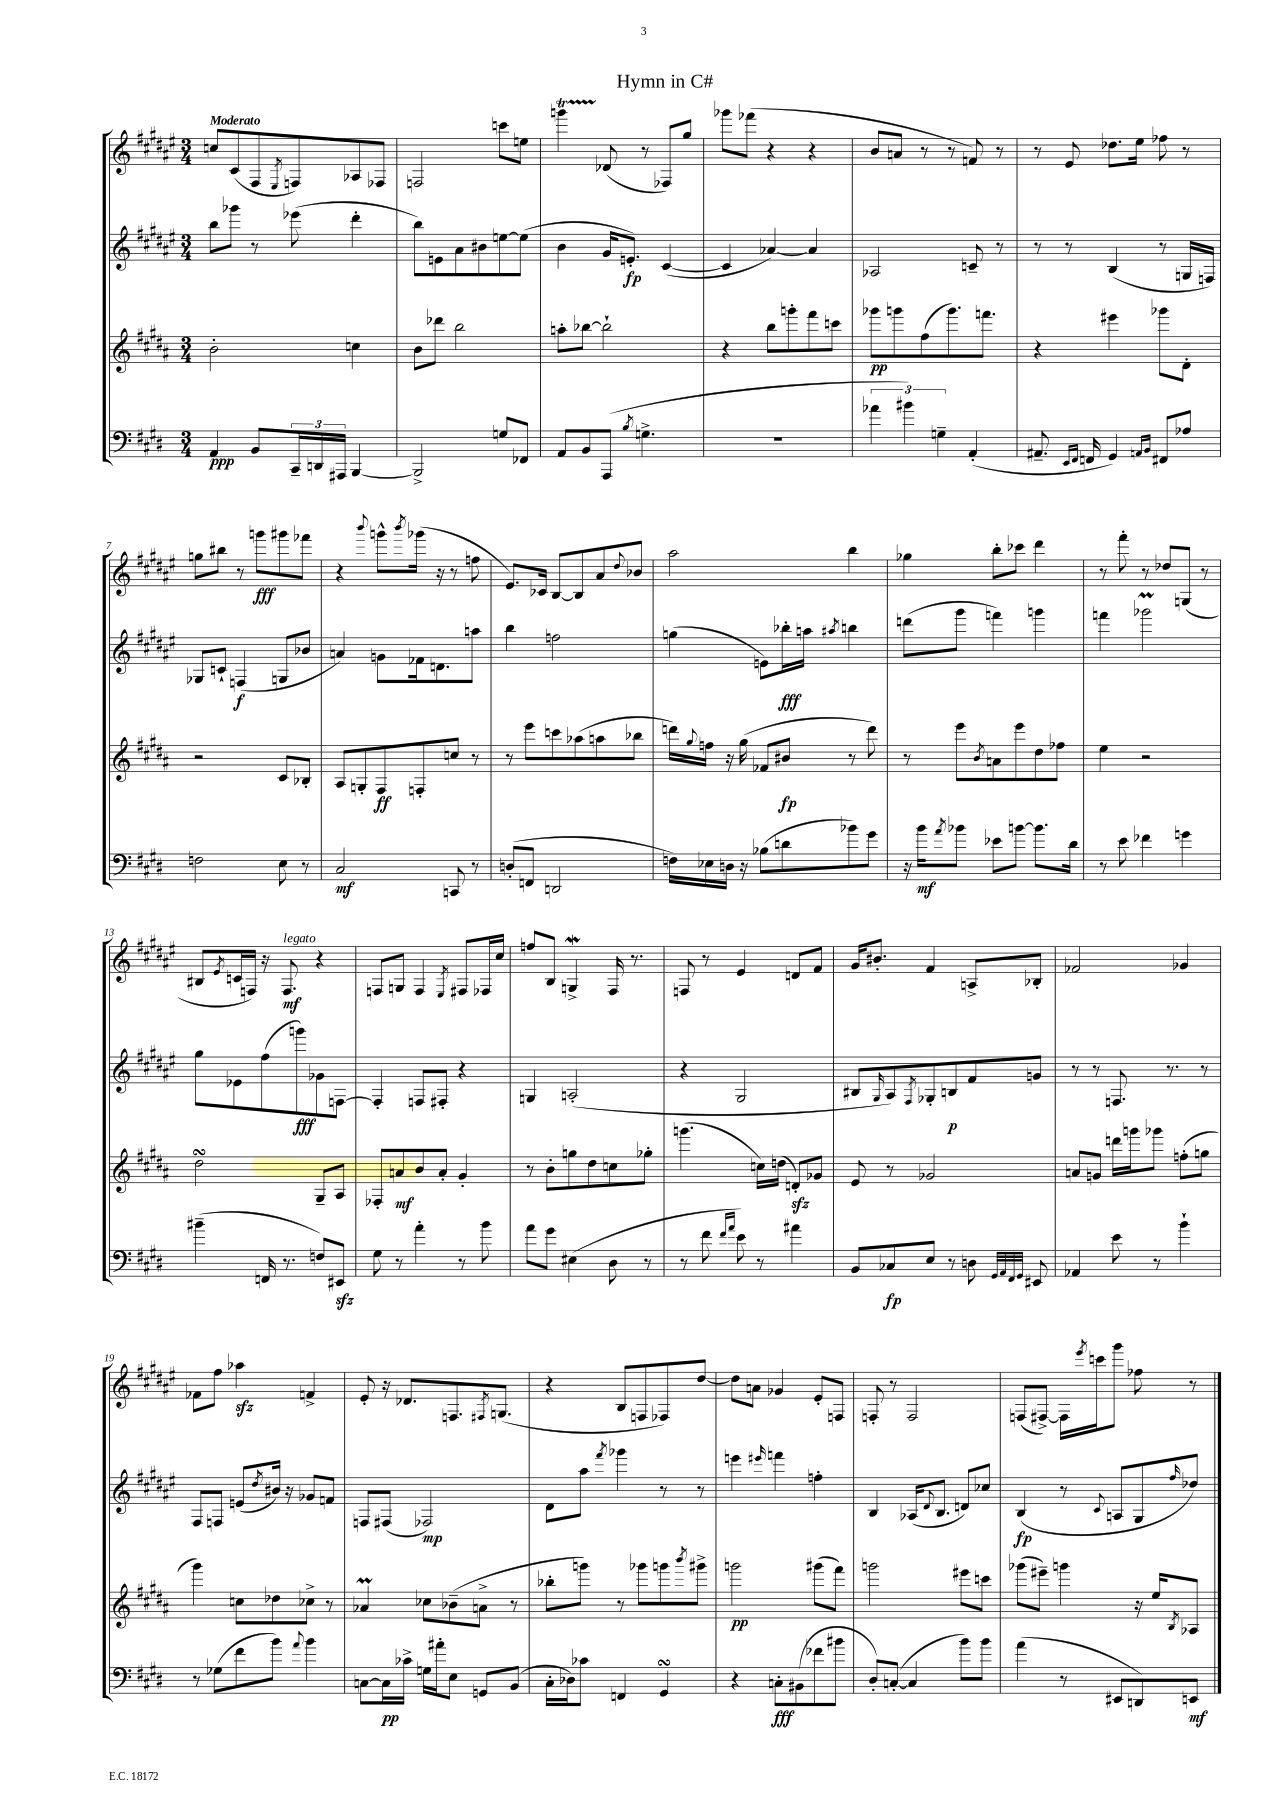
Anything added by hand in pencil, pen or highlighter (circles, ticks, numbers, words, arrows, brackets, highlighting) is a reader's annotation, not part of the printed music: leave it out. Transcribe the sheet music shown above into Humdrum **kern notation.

**kern	**dynam	**kern	**dynam	**kern	**dynam	**kern	**dynam
*part4	*part4	*part3	*part3	*part2	*part2	*part1	*part1
*staff4	*staff4	*staff3	*staff3	*staff2	*staff2	*staff1	*staff1
*clefF4	*	*clefG2	*	*clefG2	*	*clefG2	*
*k[f#c#g#d#]	*	*k[f#c#g#d#a#]	*	*k[f#c#g#d#a#e#]	*	*k[f#c#g#d#a#e#]	*
*M3/4	*	*M3/4	*	*M3/4	*	*M3/4	*
=1	=1	=1	=1	=1	=1	=1	=1
!	!	!	!	!	!	!LO:TX:a:B:t=Moderato	!
4AA/	ppp	2b'\	.	8bb\L	.	8ccn/L	.
.	.	.	.	8ggg-X\J	.	(8c#/	.
8BB/L	.	.	.	8r	.	8F#/	.
.	.	.	.	.	.	8qE#/	.
24CC#~/L	.	.	.	(8eee-X\	.	8Fn/)	.
24DDn/	.	.	.	.	.	.	.
24AAA#X/JJ	.	.	.	.	.	.	.
[4BBB/	.	4ccn\	.	4ddd#'\	.	8A-X/	.
.	.	.	.	.	.	8F-X/J	.
=2	=2	=2	=2	=2	=2	=2	=2
2BBB^/]	.	8b\L	.	8bb\L)	.	2Fn/	.
.	.	8ddd-X\J	.	8en\	.	.	.
.	.	2bb\	.	8a#\	.	.	.
.	.	.	.	8b#X\	.	.	.
8Gn/L	.	.	.	[8een\	.	8cccn\L	.
8FF-X/J	.	.	.	(8ee\J]	.	8een\J	.
=3	=3	=3	=3	=3	=3	=3	=3
8AA/L	.	8aan'\L	.	4b\	.	4gggnT\	.
8BB/	.	[8bb-X\J	.	.	.	.	.
(8AAA/J	.	2bb-`\]	.	16g#/KL	.	(8d-X/	.
.	.	.	.	8.en'/J)	fp	.	.
8qB/	.	.	.	.	.	.	.
4.Gn^\	.	.	.	.	.	8r	.
.	.	.	.	([4c#/	.	8F-X/L)	.
.	.	.	.	.	.	8gg#/J	.
=4	=4	=4	=4	=4	=4	=4	=4
2.r	.	4r	.	4c#/]	.	8ggg-X\L	.
.	.	.	.	.	.	(8fff-X\J	.
.	.	8bb\L	.	[4a-X/)	.	4r	.
.	.	8gggn'\	.	.	.	.	.
.	.	8fff#\	.	4a-/]	.	4r	.
.	.	8cccn\J	.	.	.	.	.
=5	=5	=5	=5	=5	=5	=5	=5
6a-X\	.	8ggg-X\L	pp	2A-X/	.	8b/L	.
.	.	8gggn\	.	.	.	8an/J	.
6b#X\)	.	.	.	.	.	.	.
.	.	(8ff#\	.	.	.	8r	.
6Gn~\	.	.	.	.	.	.	.
.	.	8.ggg\)	.	.	.	8r	.
(4AA'/	.	.	.	8cn~/	.	8fn/)	.
.	.	8.fffn\J	.	.	.	.	.
.	.	.	.	8r	.	8r	.
=6	=6	=6	=6	=6	=6	=6	=6
8.AA#X~/	.	4r	.	8r	.	8r	.
.	.	.	.	8r	.	8e#/	.
16qqEE/LL	.	.	.	.	.	.	.
16qqFF#/JJ	.	.	.	.	.	.	.
16FFn/	.	.	.	.	.	.	.
4GG#/)	.	4eee#X\	.	(4B/	.	8.dd-X\L	.
.	.	.	.	.	.	16ee#\Jk	.
16qqAAn/LL	.	.	.	.	.	.	.
16qqBB/JJ	.	.	.	.	.	.	.
8FF#X/L	.	8ggg-X\L	.	8r	.	8ff-X\	.
8A-X/J	.	8d#'\J	.	16Gn/LL	.	8r	.
.	.	.	.	16Fn/JJ)	.	.	.
!!LO:LB:g=z
=7	=7	=7	=7	=7	=7	=7	=7
2Fn\	.	2r	.	8G-X/L	.	8ggn\L	.
.	.	.	.	8cn`/J	.	8bb#X\J	.
.	.	.	.	(4Fn/	f	8r	.
.	.	.	.	.	.	8gggn\L	fff
8E\	.	8c#/L	.	8Gn/L	.	8ggg#X\	.
8r	.	8B-X'/J	.	8b-X/J	.	8fff-X\J	.
=8	=8	=8	=8	=8	=8	=8	=8
2C#/	mf	8A#/L	.	4an/)	.	4r	.
.	.	8Gn'/	.	.	.	.	.
.	.	.	.	.	.	8qqbbb/	.
.	.	8F#/	ff	8gn\L	.	8gggn^^\L	.
.	.	.	.	.	.	8qbbb/	.
.	.	8Fn'/	.	16f-X\k	.	(16ggg-X\Jk	.
.	.	.	.	8.dn\	.	16r	.
8CCn/	.	8ccn/J	.	.	.	8r	.
8r	.	8r	.	8aan\J	.	8ffn\	.
=9	=9	=9	=9	=9	=9	=9	=9
(8Dn'/L	.	8r	.	4bb\	.	8.e#/L)	.
8FFn/J	.	8eee\L	.	.	.	.	.
.	.	.	.	.	.	16c-X/Jk	.
2DDn/	.	8cccn\	.	2ffn\	.	[8B/L	.
.	.	(8aa-X\	.	.	.	8B/]	.
.	.	8aan\	.	.	.	8a#/	.
.	.	.	.	.	.	8qqdd#/	.
.	.	8bb-X\J	.	.	.	8b-X/J	.
=10	=10	=10	=10	=10	=10	=10	=10
16Fn\LL)	.	16dddn\LL)	.	(4ggn\	.	2aa#\	.
.	.	8qqgg#/	.	.	.	.	.
16E-X\	.	16ffn\JJ	.	.	.	.	.
16Dn\JJ	.	16r	.	.	.	.	.
16r	.	(16gg#\	.	.	.	.	.
(8B-X\L	.	8f-X/L	.	8en\L)	.	.	.
8dn\	.	8b#X/J	fp	16bb-X'\L	fff	.	.
.	.	.	.	16aan\JJ	.	.	.
.	.	.	.	8qaa#X/	.	.	.
8b-X\)	.	8r	.	4bbn\	.	4bb\	.
8g#\J	.	8ddd\)	.	.	.	.	.
=11	=11	=11	=11	=11	=11	=11	=11
16r	.	8r	.	(8dddn\L	.	4gg-X\	.
16b\KL	mf	.	.	.	.	.	.
8qa/	.	.	.	.	.	.	.
8b-X\J	.	8eee\L	.	8ggg#\J	.	.	.
.	.	8qb/	.	.	.	.	.
8e-X\L	.	8an\	.	4fffn\)	.	8bb'\L	.
[8bn\J	.	8eee\	.	.	.	8ccc-X\J	.
8.b\L]	.	8dd#\	.	4gggn\	.	4ddd#\	.
.	.	8ff-X\J	.	.	.	.	.
16d#\Jk	.	.	.	.	.	.	.
=12	=12	=12	=12	=12	=12	=12	=12
8r	.	4ee\	.	4fffn\	.	8r	.
8e\	.	.	.	.	.	8fff#'\	.
4f-X\	.	2r	.	2ggg-XM\	.	8r	.
.	.	.	.	.	.	8dd-X/L	.
4gn\	.	.	.	.	.	(8Gn/J	.
.	.	.	.	.	.	8r	.
!!LO:LB:g=z
=13	=13	=13	=13	=13	=13	=13	=13
(4b#X~\	.	2dd#sSsS\	.	8gg#\L	.	8B#X/L	.
.	.	.	.	.	.	8qe#/	.
.	.	.	.	8e-X\	.	16cn/L	.
.	.	.	.	.	.	16Fn/JJ)	.
16FFn/	.	.	.	(8ff#\	.	16r	.
!	!	!	!	!	!	!LO:TX:a:i:t=legato	!
8.r	.	.	.	.	.	8.F/	mf
.	.	.	.	8gggn\)	fff	.	.
8Fn/L)	.	8G#~/L	.	8g-X\	.	4r	.
8EE#Xzz/J	.	8A#/J	.	[8Fn\J	.	.	.
=14	=14	=14	=14	=14	=14	=14	=14
8G#\	.	8F-X'/L	.	4F'/]	.	8Fn/L	.
8r	.	8an/	mf	.	.	8Gn/J	.
4a'\	.	8b/	.	8Fn/L	.	4F/	.
.	.	8a'/J	.	8F#X'/J	.	.	.
.	.	.	.	.	.	8qE#/	.
8r	.	4g#'/	.	4r	.	8F#X/L	.
8b\	.	.	.	.	.	16F-X/L	.
.	.	.	.	.	.	16cc#/JJ	.
=15	=15	=15	=15	=15	=15	=15	=15
8a\L	.	8r	.	4Gn/	.	8ffn/L	.
8g#\J	.	8b'\L	.	.	.	8B/J	.
(4E#X\	.	8ggn\	.	(2An'/	.	4Gnw^/	.
.	.	8dd#\	.	.	.	.	.
8D#\	.	8ccn\	.	.	.	16F#/	.
.	.	.	.	.	.	8.r	.
8r	.	8gg-X'\J	.	.	.	.	.
=16	=16	=16	=16	=16	=16	=16	=16
8r	.	(4.gggn\	.	4r	.	8Fn/	.
8f#\	.	.	.	.	.	8r	.
16qqf#/LL	.	.	.	.	.	.	.
16qqa/JJ	.	.	.	.	.	.	.
8e\)	.	.	.	2G#/	.	4e#/	.
8r	.	16ccn\LL)	.	.	.	.	.
.	.	(16ddn\JJ	.	.	.	.	.
4a#X\	.	8dnzz'/L)	.	.	.	8dn/L	.
.	.	8g-X/J	.	.	.	8f#/J	.
=17	=17	=17	=17	=17	=17	=17	=17
8BB/L	.	8e/	.	8B#X/L	.	16g#/KL	.
.	.	.	.	.	.	8.b#X'/J	.
.	.	.	.	16qqG#/	.	.	.
8C-X/	fp	8r	.	8A#/)	.	.	.
.	.	.	.	8qF#/	.	.	.
8E/J	.	2g-X/	.	8G-X'/	.	4f#/	.
8r	.	.	.	8Bn/	p	.	.
8Dn\	.	.	.	8f#/	.	8An^/L	.
32qqGG#/LLL	.	.	.	.	.	.	.
32qqAA/	.	.	.	.	.	.	.
32qqFF#/	.	.	.	.	.	.	.
32qqGG#/JJJ	.	.	.	.	.	.	.
8EE#X/	.	.	.	8gn/J	.	8B-X'/J	.
=18	=18	=18	=18	=18	=18	=18	=18
4AA-X/	.	8an/L	.	8r	.	2f-X/	.
.	.	8gn/J	.	8r	.	.	.
8e\	.	16dddn\LL	.	8.Fn/	.	.	.
.	.	16gggn\J	.	.	.	.	.
8r	.	8ggg-X\J	.	.	.	.	.
.	.	.	.	8.r	.	.	.
4b`\	.	(8ffn'\L	.	.	.	4g-X/	.
.	.	8ggn\J	.	8r	.	.	.
!!LO:LB:g=z
=19	=19	=19	=19	=19	=19	=19	=19
8r	.	4ggg#\)	.	8F#/L	.	8f-X\L	.
(8G-X\L	.	.	.	8Fn/J	.	8ff#\J	.
8f#\	.	8ccn\L	.	(8en/L	.	4aa-Xzz\	.
.	.	.	.	8qdd#/	.	.	.
8b\J)	.	8dd-X\	.	16b#X/Jk)	.	.	.
.	.	.	.	16r	.	.	.
8qqa/	.	.	.	.	.	.	.
4b\	.	8cc-X^\J	.	8g-X/L	.	4fn^/	.
.	.	8r	.	8fn/J	.	.	.
=20	=20	=20	=20	=20	=20	=20	=20
[8Cn\L	.	4a-XM/	.	8Fn/L	.	8e#'/	.
16C\L]	pp	.	.	(8F#X/J	.	16r	.
16c-X^\JJ	.	.	.	.	.	8.d-X/L	.
16Gn\LL	.	8cc-X\L	.	2F-X/)	mp	.	.
16a#X'\J	.	.	.	.	.	.	.
8E\J	.	(8b-X~\	.	.	.	8.Fn/	.
8GGn/L	.	8an^\J	.	.	.	.	.
.	.	.	.	.	.	8qF#X/	.
.	.	.	.	.	.	(8.Gn/J	.
(8BB/J	.	8r	.	.	.	.	.
=21	=21	=21	=21	=21	=21	=21	=21
16C#'\LL	.	8bb-X'\L	.	8d#\L	.	4r	.
16D-X\J)	.	.	.	.	.	.	.
8c-X\J	.	8gggn\J)	.	8aa#\J	.	.	.
.	.	.	.	8qfff#/	.	.	.
4FFn/	.	8r	.	4ggg-X\	.	8B/L	.
.	.	8ggg-X\L	.	.	.	8Fn/	.
4GG#sSsS/	.	8gggn\	.	8r	.	8F-X/)	.
.	.	8qbbb/	.	.	.	.	.
.	.	8ggg#X^\J	.	8r	.	[8dd#/J	.
=22	=22	=22	=22	=22	=22	=22	=22
4r	.	2gggn\	pp	4eeen\	.	8dd#\L]	.
.	.	.	.	.	.	8an\J	.
.	.	.	.	16qqeee#X/	.	.	.
8Cn'\L	fff	.	.	4fffn\	.	4g-X/	.
(8BB#X\	.	.	.	.	.	.	.
8f-X\	.	(8ggg#X\L	.	4ffn'\	.	8e#'/L	.
8b#X\J	.	8fff#\J)	.	.	.	8Fn/J	.
=23	=23	=23	=23	=23	=23	=23	=23
8D#'/L)	.	2gggn\	.	4B/	.	8Fn'/	.
([8Cn'/J	.	.	.	.	.	8r	.
4C/]	.	.	.	(16A-X/KL	.	2F/	.
.	.	.	.	8qqd#/	.	.	.
.	.	.	.	8.B/J	.	.	.
8b\L)	.	8eee#X\L	.	8dn/L)	.	.	.
8b\J	.	8cccn\J	.	8cc-X/J	.	.	.
=24	=24	=24	=24	=24	=24	=24	=24
(4a\	.	(8ggg-X\L	.	(4B/	fp	(8Fn/L	.
.	.	8eee#X~\J)	.	.	.	[8F#X^/J)	.
8r	.	4gggn\	.	8r	.	16F#\LL]	.
.	.	.	.	.	.	8qeee#/	.
.	.	.	.	.	.	16cccn\J	.
.	.	.	.	8qqc#/	.	.	.
8EE#X/L	.	.	.	8An/L	.	8ggg#\J	.
8DDn/)	.	16r	.	8G#/	.	8ff-X\	.
.	.	16ee/KL	.	.	.	.	.
.	.	8qB/	.	16qqff#/	.	.	.
8EEn/J	mf	8A-X/J	.	8dd-X/J)	.	8r	.
==	==	==	==	==	==	==	==
*-	*-	*-	*-	*-	*-	*-	*-
